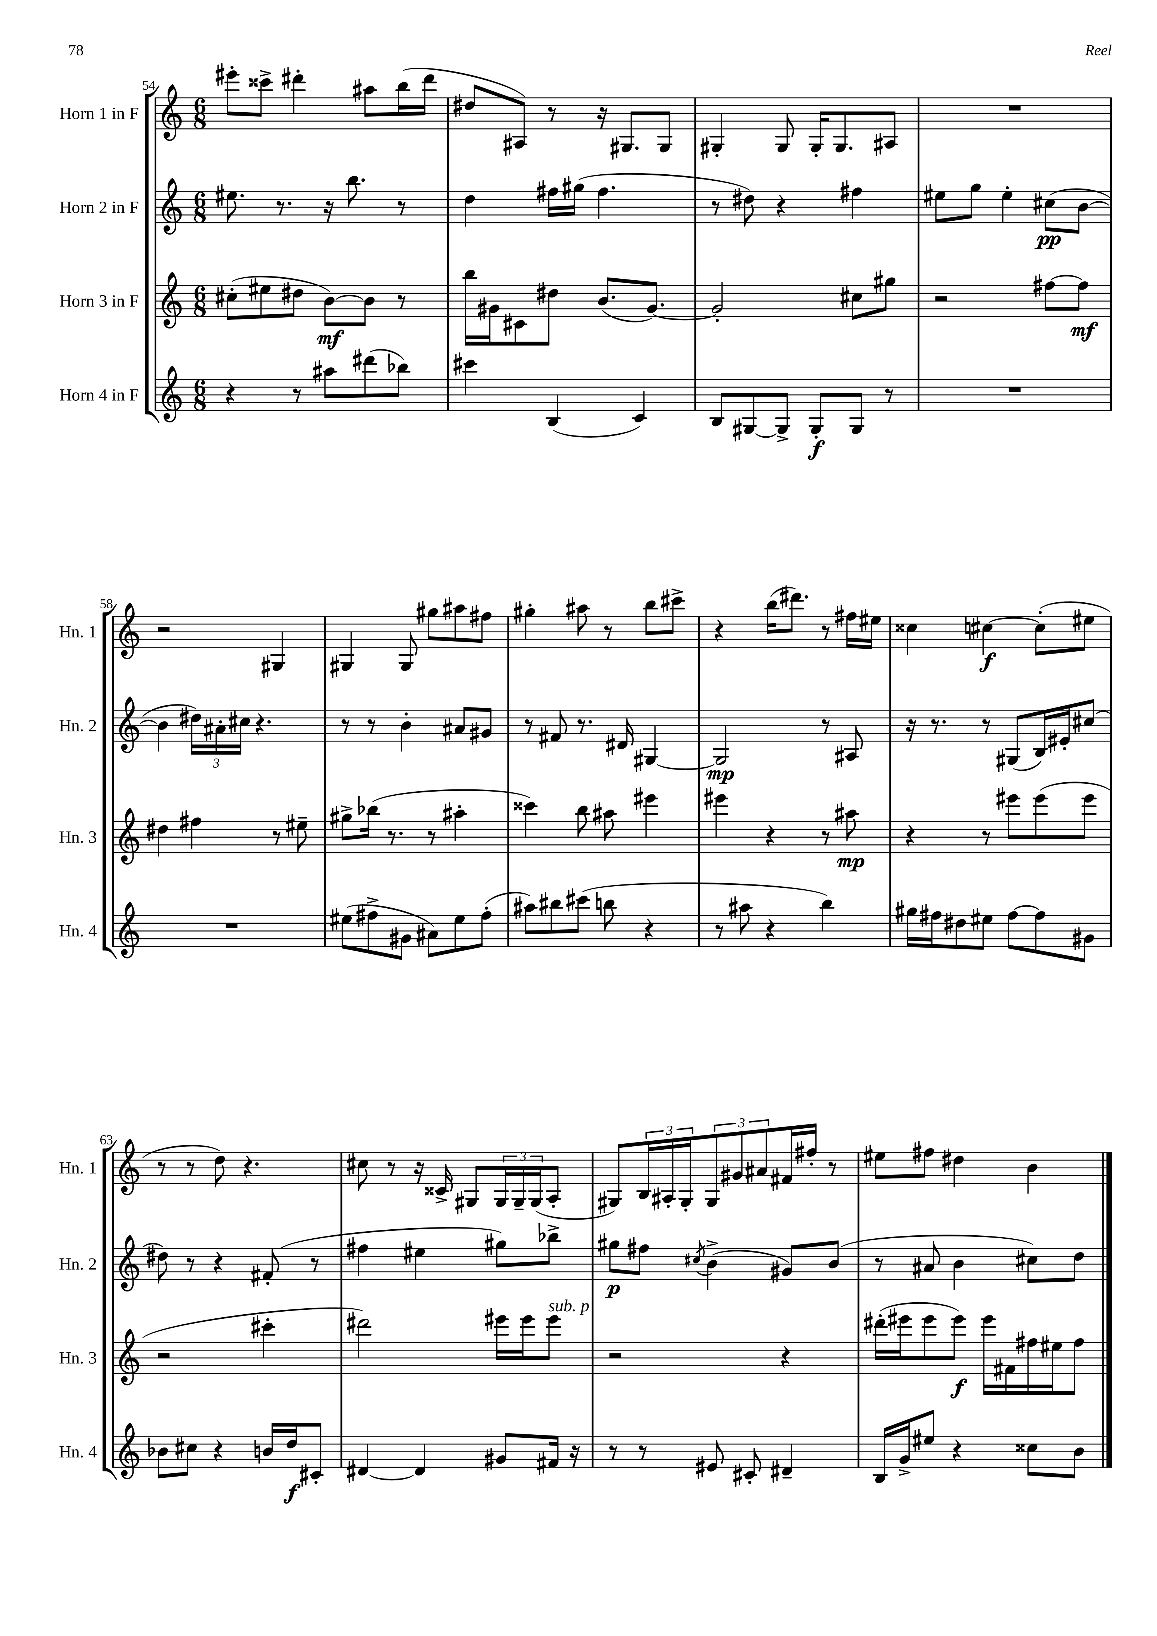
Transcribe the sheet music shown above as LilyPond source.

<<
\new StaffGroup <<
\new Staff = "s0" \with { instrumentName = "Horn 1 in F" shortInstrumentName = "Hn. 1" } {
    \clef treble \key c \major \numericTimeSignature \time 6/8
    eis'''8-. cisis'''8-> dis'''4-. ais''8 b''16( dis'''16 |
    dis''8 ais8) r8 r16 gis8. gis8 |
    gis4-. gis8 gis16-. gis8. ais8 |
    R2. |
    r2 gis4 |
    gis4 gis8 gis''8 ais''8 fis''8 |
    gis''4-. ais''8 r8 b''8 cis'''8-> |
    r4 b''16( dis'''8.) r8 fis''16 eis''16 |
    cisis''4 cis''4~\f cis''8-.( eis''8 |
    r8 r8 d''8) r4. |
    cis''8 r8 r16 cisis'16-> gis8 \tuplet 3/2 { gis16 gis16-- gis16( } a8-. |
    gis8) \tuplet 3/2 { b16 ais16-. gis16-. } \tuplet 3/2 { gis8 gis'8 ais'8 } fis'16 fis''16-. r8 |
    eis''8 fis''8 dis''4 b'4 \bar "|." |
}
\new Staff = "s1" \with { instrumentName = "Horn 2 in F" shortInstrumentName = "Hn. 2" } {
    \clef treble \key c \major \numericTimeSignature \time 6/8
    eis''8. r8. r16 b''8. r8 |
    d''4 fis''16 gis''16( fis''4. |
    r8 dis''8) r4 fis''4 |
    eis''8 g''8 eis''4-. cis''8\pp( b'8~ |
    b'4 \tuplet 3/2 { dis''16) ais'16-. cis''16 } r4. |
    r8 r8 b'4-. ais'8 gis'8 |
    r8 fis'8 r8. dis'16 gis4~ |
    gis2\mp r8 ais8 |
    r16 r8. r8 gis8( b16) eis'16-. cis''8( |
    dis''8) r8 r4 fis'8-.( r8 |
    fis''4 eis''4 gis''8) bes''8-> |
    gis''8\p fis''8 \acciaccatura { cis''8 } b'4->( gis'8) b'8( |
    r8 ais'8 b'4 cis''8) d''8 \bar "|." |
}
\new Staff = "s2" \with { instrumentName = "Horn 3 in F" shortInstrumentName = "Hn. 3" } {
    \clef treble \key c \major \numericTimeSignature \time 6/8
    cis''8-.( eis''8 dis''8 b'8~\mf) b'8 r8 |
    b''16 gis'16 cis'8 dis''8 b'8.( gis'8.~) |
    gis'2-. cis''8 gis''8 |
    r2 fis''8~ fis''8\mf |
    dis''4 fis''4 r8 eis''8-- |
    gis''8-> bes''16( r8. r8 ais''4-. |
    cisis'''4) b''8 ais''8 eis'''4 |
    eis'''4 r4 r8 ais''8\mp |
    r4 r8 eis'''8 eis'''8( eis'''8 |
    r2 cis'''4-. |
    dis'''2) eis'''16 eis'''16 eis'''8^\markup { \italic "sub. p" } |
    r2 r4 |
    dis'''16-.( eis'''16 eis'''8 eis'''8\f) eis'''16 fis'16 fis''16 eis''16 fis''8 \bar "|." |
}
\new Staff = "s3" \with { instrumentName = "Horn 4 in F" shortInstrumentName = "Hn. 4" } {
    \clef treble \key c \major \numericTimeSignature \time 6/8
    r4 r8 ais''8 dis'''8( bes''8) |
    cis'''4 b4( c'4) |
    b8 gis8~ gis8-> gis8-.\f gis8 r8 |
    R2. |
    R2. |
    eis''8( fis''8-> gis'8 ais'8) eis''8 fis''8-.( |
    ais''8) bis''8 cis'''8( b''8 r4 |
    r8 ais''8 r4 b''4) |
    gis''16 fis''16 dis''8 eis''8 fis''8~ fis''8 gis'8 |
    bes'8 cis''8 r4 b'16 d''16\f cis'8-. |
    dis'4~ dis'4 gis'8 fis'16 r16 |
    r8 r8 eis'8 cis'8-. dis'4-- |
    b16 g'16-> eis''8 r4 cisis''8 b'8 \bar "|." |
}
>>
>>
\layout { \context { \Score currentBarNumber = #54 } }
